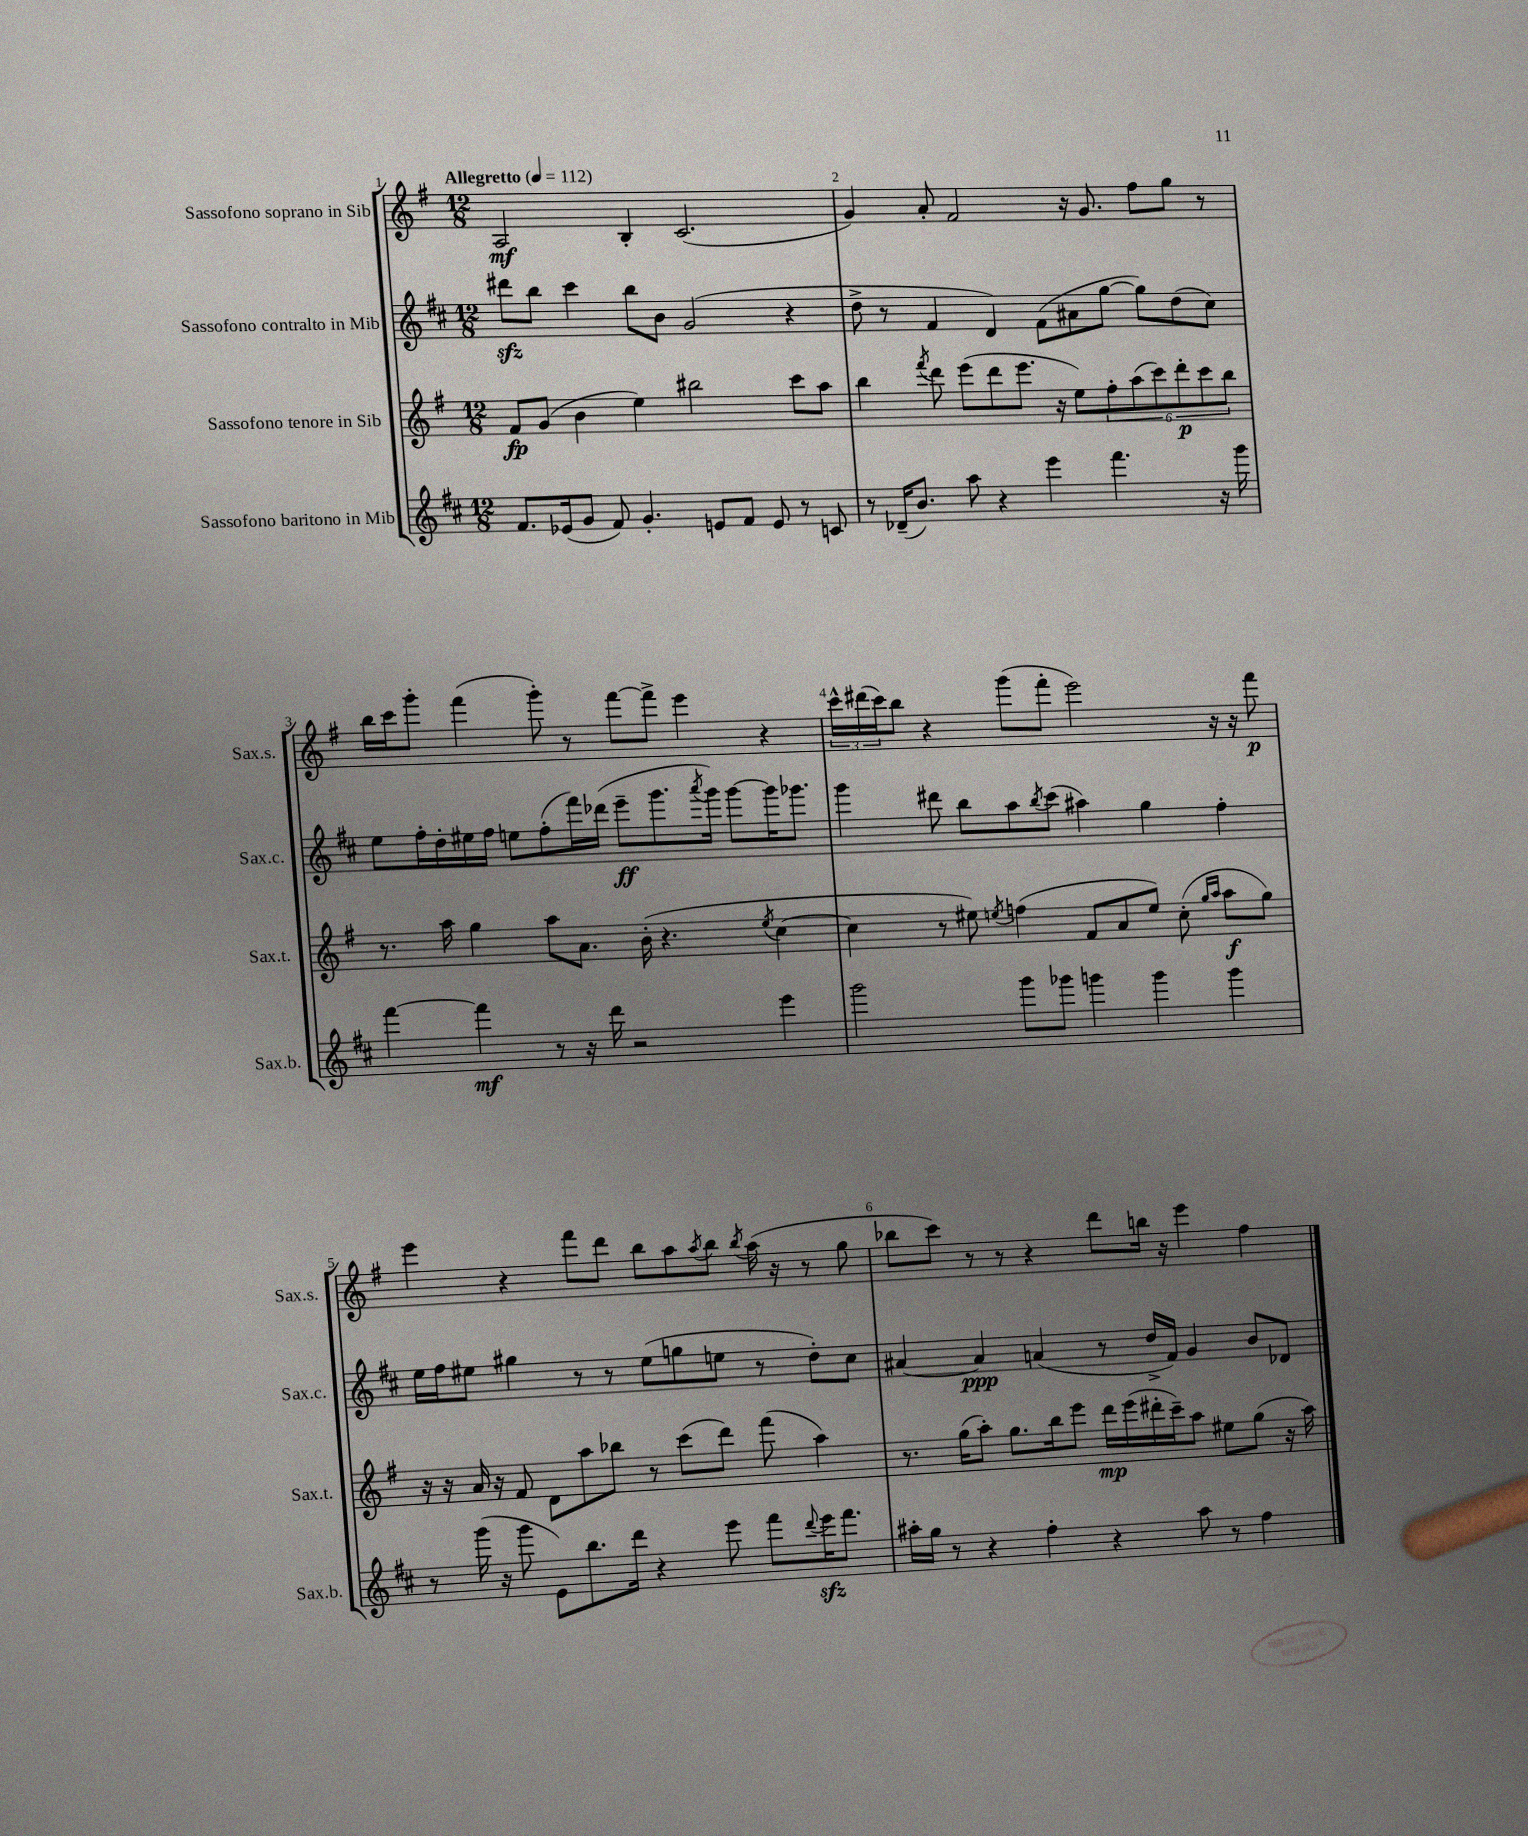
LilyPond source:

<<
\new StaffGroup <<
\new Staff = "s0" \with { instrumentName = "Sassofono soprano in Sib" shortInstrumentName = "Sax.s." } {
    \clef treble \key g \major \numericTimeSignature \time 12/8 \tempo "Allegretto" 4 = 112
    a2\mf b4-. c'2.( |
    g'4) a'8-. fis'2 r16 g'8. fis''8 g''8 r8 |
    b''16 c'''16 g'''8-. fis'''4( g'''8-.) r8 fis'''8~ fis'''8-> e'''4 r4 |
    \tuplet 3/2 { c'''16-^ dis'''16( c'''16) } b''8 r4 g'''8( fis'''8-. e'''2) r16 r16 fis'''8\p |
    e'''4 r4 fis'''8 d'''8 b''8 a''8 \acciaccatura { a''8 } b''8 \acciaccatura { b''8 } a''16( r16 r8 g''8 |
    bes''8 c'''8) r8 r8 r4 d'''8 b''16 r16 e'''4 fis''4 \bar "|." |
}
\new Staff = "s1" \with { instrumentName = "Sassofono contralto in Mib" shortInstrumentName = "Sax.c." } {
    \clef treble \key d \major \numericTimeSignature \time 12/8
    dis'''8\sfz b''8 cis'''4 b''8 b'8 g'2( r4 |
    d''8-> r8 fis'4 d'4) fis'8( ais'8 g''8~ g''8) d''8( cis''8) |
    e''8 fis''16-. d''16-. eis''16 fis''16 e''8 fis''8-.( fis'''16) des'''16( e'''8--\ff g'''8. \acciaccatura { a'''8 } g'''16) g'''8~ g'''16 ges'''8. |
    g'''4 dis'''8 b''8 a''8 \acciaccatura { b''8 } cis'''8( ais''4) g''4 fis''4-. |
    e''16 fis''16 eis''8 gis''4 r8 r8 eis''8( g''8 e''8 r8 d''8-.) cis''8 |
    ais'4~ ais'4\ppp a'4( r8 d''16-> fis'16) g'4 b'8 des'8 \bar "|." |
}
\new Staff = "s2" \with { instrumentName = "Sassofono tenore in Sib" shortInstrumentName = "Sax.t." } {
    \clef treble \key g \major \numericTimeSignature \time 12/8
    fis'8\fp g'8( b'4 e''4) bis''2 c'''8 a''8 |
    b''4 \acciaccatura { fis'''8 } d'''8 e'''8( d'''8 e'''8. r16 e''8) \tuplet 6/4 { fis''8-. a''8( c'''8) d'''8-.\p c'''8 b''8 } |
    r8. a''16 g''4 a''8 a'8. b'16-.( r4. \acciaccatura { e''8 } c''4~ |
    c''4 r8 eis''8) \acciaccatura { e''8 } f''4( fis'8 a'8 e''8) c''8-.( \grace { g''16 a''16 } a''8\f g''8) |
    r16 r16 a'16 r16 fis'8 d'8 a''8 bes''8 r8 c'''8( d'''8) fis'''8( a''4) |
    r8. g''16( a''8-.) g''8. b''16 e'''8 d'''16\mp e'''16( dis'''16-. c'''16--) a''8 eis''8 g''8( r16 a''16) \bar "|." |
}
\new Staff = "s3" \with { instrumentName = "Sassofono baritono in Mib" shortInstrumentName = "Sax.b." } {
    \clef treble \key d \major \numericTimeSignature \time 12/8
    fis'8. ees'16( g'8 fis'8) g'4.-. e'8 fis'8 e'8 r8 c'8 |
    r8 des'16--( b'8.) a''8 r4 e'''4 fis'''4. r16 g'''16 |
    fis'''4~ fis'''4\mf r8 r16 d'''16 r2 e'''4 |
    g'''2 g'''8 ges'''8 g'''4 g'''4 g'''4 |
    r8 g'''16( r16 g'''8 e'8) b''8. d'''16 r4 e'''8 fis'''8 \appoggiatura { d'''8 } e'''16\sfz fis'''8. |
    ais''16-. g''16 r8 r4 fis''4-. r4 ais''8 r8 fis''4 \bar "|." |
}
>>
>>
\layout { \context { \Score \override BarNumber.break-visibility = ##(#f #t #t) barNumberVisibility = #all-bar-numbers-visible } }
